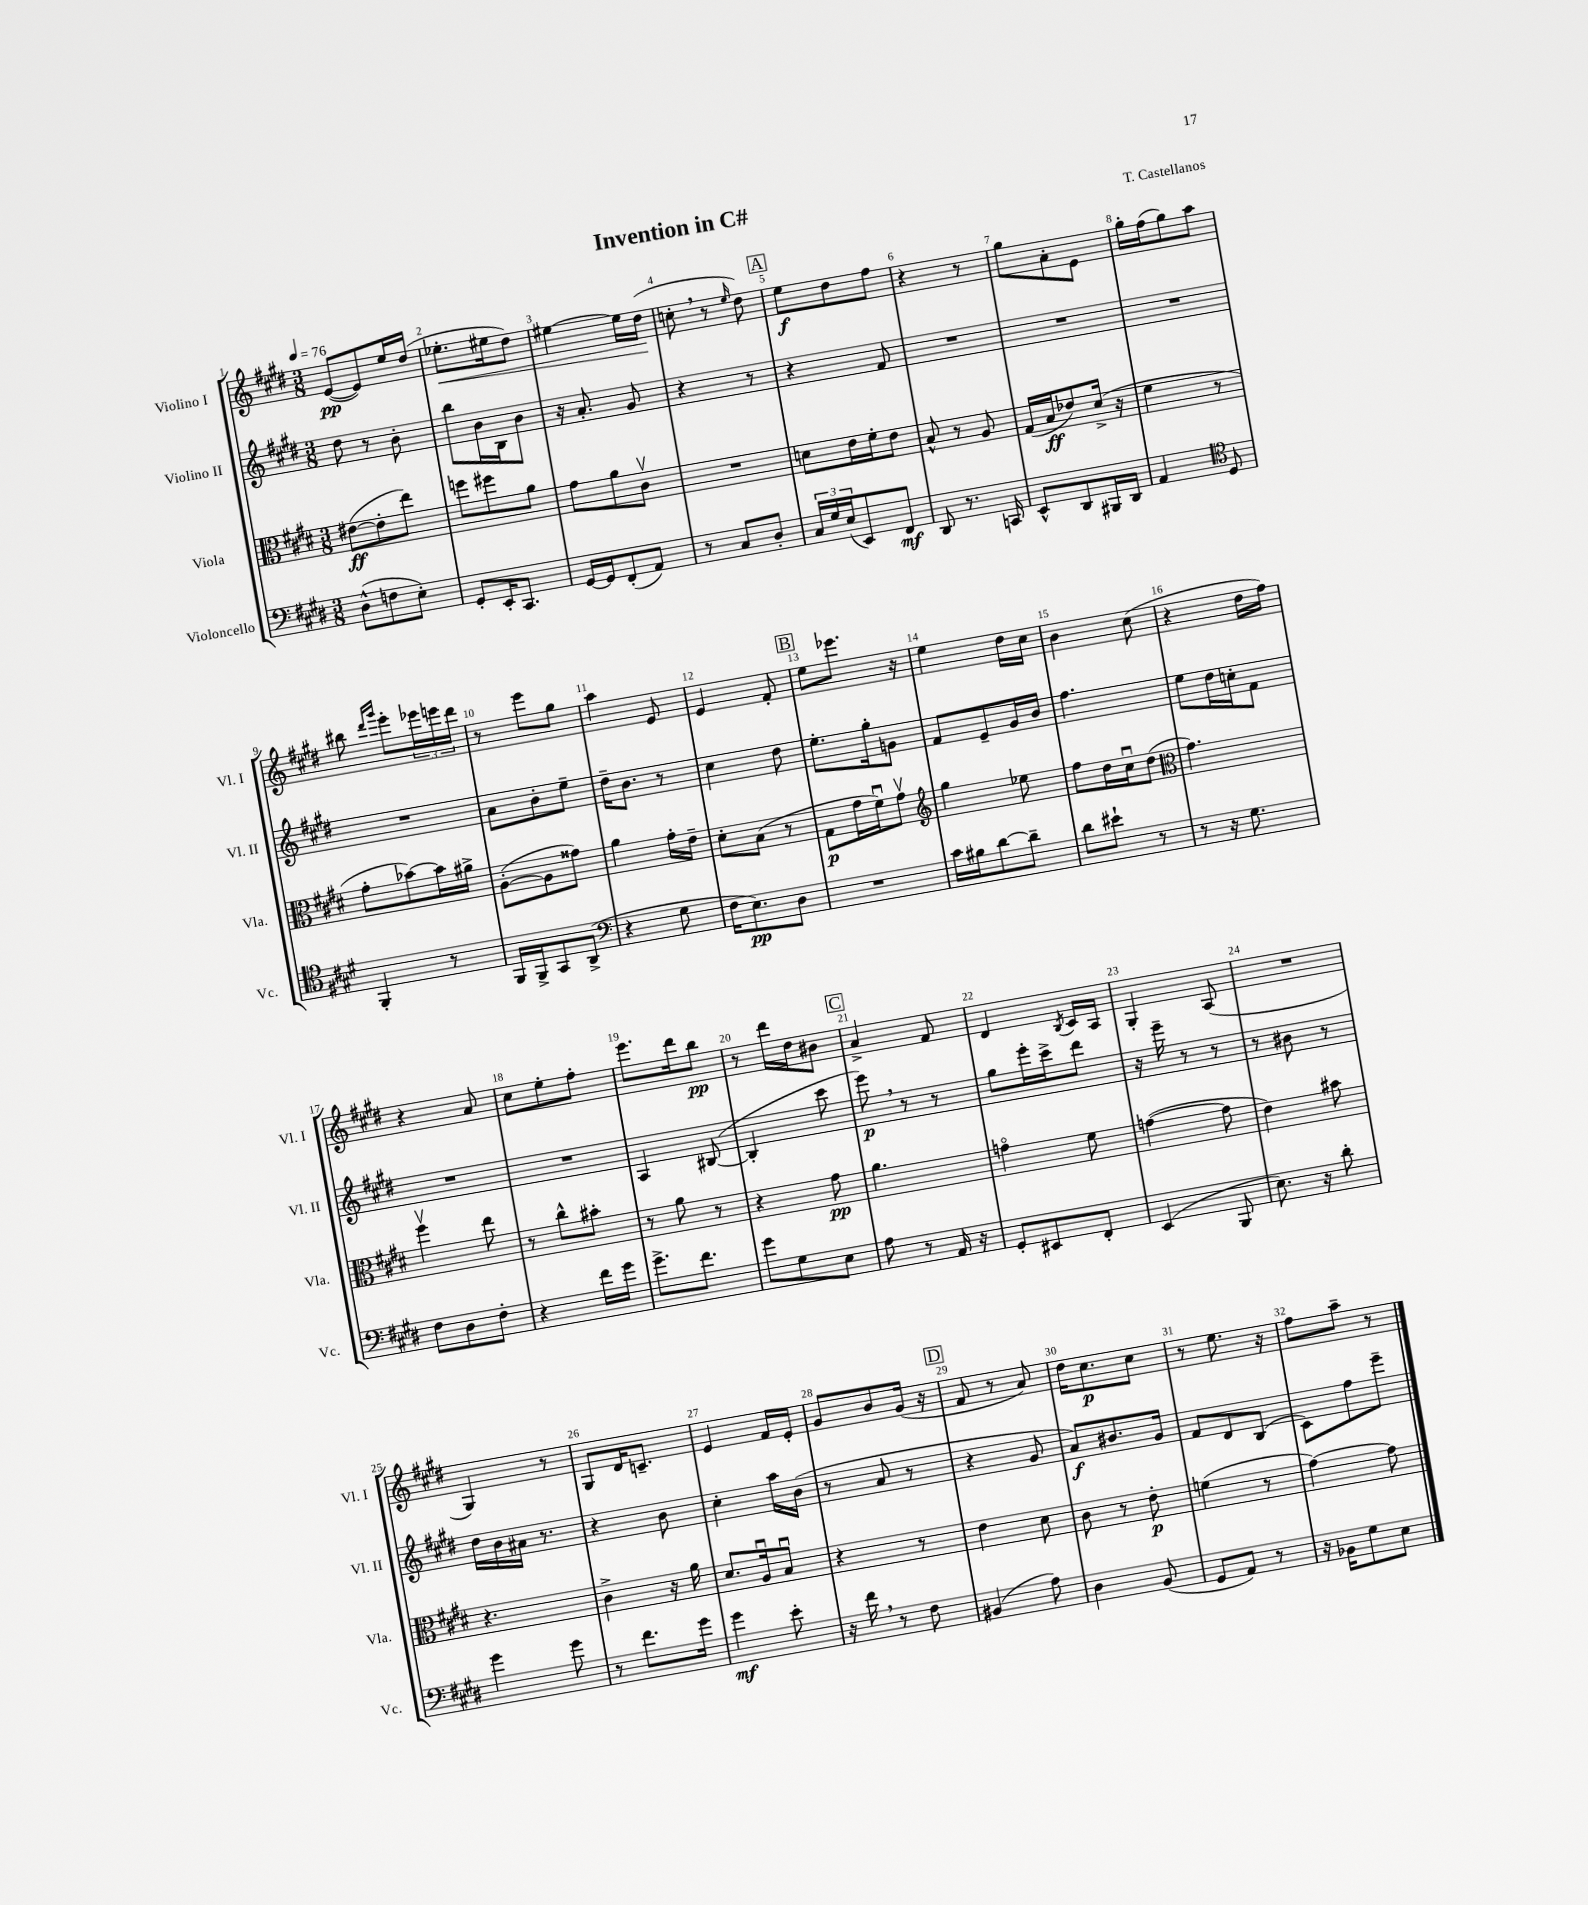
\header { title = "Invention in C#" composer = "T. Castellanos" }
<<
\new StaffGroup <<
\new Staff = "s0" \with { instrumentName = "Violino I" shortInstrumentName = "Vl. I" } {
    \clef treble \key e \major \numericTimeSignature \time 3/8 \tempo 4 = 76
    e'8~\pp( e'8) e''16 dis''16( |
    ees''8.-.\< eis''16 dis''8) |
    eis''4~ eis''16 dis''16\!( |
    c''8-. \breathe r8 \grace { e''16 } dis''8) |
    \mark \markup { \box "A" } e''8\f dis''8 fis''8 |
    r4 r8 |
    gis''8 a'8-. e'8 |
    gis''16-. fis''16( gis''8) a''8 |
    bis''8 \grace { dis'''16 gis'''16 } e'''8-. \tuplet 3/2 { ees'''16 e'''16 dis'''16 } |
    r8 e'''8 gis''8 |
    a''4 e'8 |
    e'4 fis'8-. |
    \mark \markup { \box "B" } e''8 ees'''8. r16 |
    e''4 dis''16 cis''16 |
    b'4 cis''8( |
    r4 dis''16 fis''16) |
    r4 a'8 |
    cis''8 e''8-. fis''8-. |
    e'''8. dis'''16 b''8\pp |
    r8 dis'''16 dis''16 bis'8 |
    \mark \markup { \box "C" } a'4-> fis'8 |
    dis'4 \acciaccatura { b8 } cis'16 a16 |
    gis4-. a8( |
    R4. |
    gis4) r8 |
    gis8 dis'16 c'8.-- |
    e'4 fis'16 e'16-. |
    gis'8 b'8 gis'16( r16 |
    \mark \markup { \box "D" } fis'8 r8 a'8) |
    dis''16 cis''8.\p cis''8 |
    r8 e''8. r16 |
    fis''8 a''8-- r8 \bar "|." |
}
\new Staff = "s1" \with { instrumentName = "Violino II" shortInstrumentName = "Vl. II" } {
    \clef treble \key e \major \numericTimeSignature \time 3/8
    dis''8 r8 b'8-. |
    b''8 b'16 b16 b'8 |
    r16 a'8.-. gis'8 |
    r4 r8 |
    \mark \markup { \box "A" } r4 fis'8 |
    R4. |
    R4. |
    R4. |
    R4. |
    a'8 b'8-. e''8-- |
    dis''16-- b'8. r8 |
    cis''4 dis''8 |
    \mark \markup { \box "B" } e''8.-. gis''16-. g'8 |
    fis'8 e'8-- gis'16 b'16 |
    fis''4. |
    e''8 dis''16 c''16-. fis'8 |
    R4. |
    R4. |
    a4 bis8~( |
    bis4-. cis'''8 |
    \mark \markup { \box "C" } e'''8\p) \breathe r8 r8 |
    gis''8 e'''16-. cis'''16-> dis'''8 |
    r16 e'''16-- r8 r8 |
    r8 bis'8 r8 |
    dis''16 b'16 ais'16 r8. |
    r4 b'8 |
    cis''4-. a''16 b'16( |
    r8 a'8 r8 |
    \mark \markup { \box "D" } r4 gis'8 |
    a'8\f) bis'8. gis'16 |
    fis'8 dis'8 b8( |
    cis'8) fis''8 e'''8-- \bar "|." |
}
\new Staff = "s2" \with { instrumentName = "Viola" shortInstrumentName = "Vla." } {
    \clef alto \key e \major \numericTimeSignature \time 3/8
    eis'8~\ff( eis'8-. e''8) |
    f''8 fis''8 a'8 |
    gis'8 a'8 cis'8\upbow |
    R4. |
    \mark \markup { \box "A" } d'8 e'16 fis'16-. e'8 |
    b8-^ r8 a8 |
    gis16( b16\ff ees'8) dis'16->( r16 |
    fis'4 r8 |
    gis'8-. bes'8~) bes'16 ais'16-> |
    a8~-.( a8 gisis'8) |
    a'4 gis'16-. e'16-- |
    dis'8-. b8( r8 |
    \mark \markup { \box "B" } gis8\p gis'16 fis'16\downbow) gis'8\upbow |
    \clef treble gis''4 ees''8 |
    fis''8 dis''16 cis''16\downbow dis''8( |
    \clef alto gis'4.) |
    fis''4\upbow e''8 |
    r8 cis''8-^ bis'8-. |
    r8 a'8 r8 |
    r4 gis'8\pp |
    \mark \markup { \box "C" } a'4. |
    g'4\flageolet fis'8 |
    g'4~( g'8 |
    e'4) bis'8 |
    r4. |
    cis'4-> r16 a'16 |
    dis'8. a16\downbow b8\downbow |
    r4 r8 |
    \mark \markup { \box "D" } e'4 dis'8 |
    cis'8 r8 e'8-.\p |
    f'4( r8 |
    gis'4~) gis'8 \bar "|." |
}
\new Staff = "s3" \with { instrumentName = "Violoncello" shortInstrumentName = "Vc." } {
    \clef bass \key e \major \numericTimeSignature \time 3/8
    dis8-^( f8 e8-.) |
    gis,8-. e,16-. cis,8. |
    gis,16~ gis,16 fis,8-.( a,8) |
    r8 cis8 dis8-. |
    \mark \markup { \box "A" } \tuplet 3/2 { cis16 gis16 e16( } e,8) fis,8\mf |
    dis,8 r8. c,16 |
    e,8-^ dis,8 bis,,16 dis,16 |
    a,4 \clef tenor dis8 |
    fis,4-. r8 |
    fis,16 fis,16-> gis,8 a,8->( |
    \clef bass r4 gis8 |
    fis16 e8.\pp) dis8 |
    \mark \markup { \box "B" } R4. |
    cis'16 bis16 dis'8~ dis'8-- |
    dis'8 eis'8-! r8 |
    r8 r16 gis8. |
    fis8 dis8 fis8-. |
    r4 fis'16 gis'16 |
    gis'8.-> fis'8. |
    gis'8 gis8 e8 |
    \mark \markup { \box "C" } a8 r8 a,16 r16 |
    gis,8-. eis,8 fis,8-. |
    e,4( b,,8 |
    e8.) r16 dis'8-. |
    gis'4 gis'8 |
    r8 fis'8. gis'16 |
    gis'4\mf e'8-. |
    r16 fis'16 \breathe r8 fis8 |
    \mark \markup { \box "D" } bis,4( a8) |
    dis4 b,8( |
    gis,8 a,8) r8 |
    r16 bes,16 gis8 e8 \bar "|." |
}
>>
>>
\layout { \context { \Score \override BarNumber.break-visibility = ##(#f #t #t) barNumberVisibility = #all-bar-numbers-visible } }
